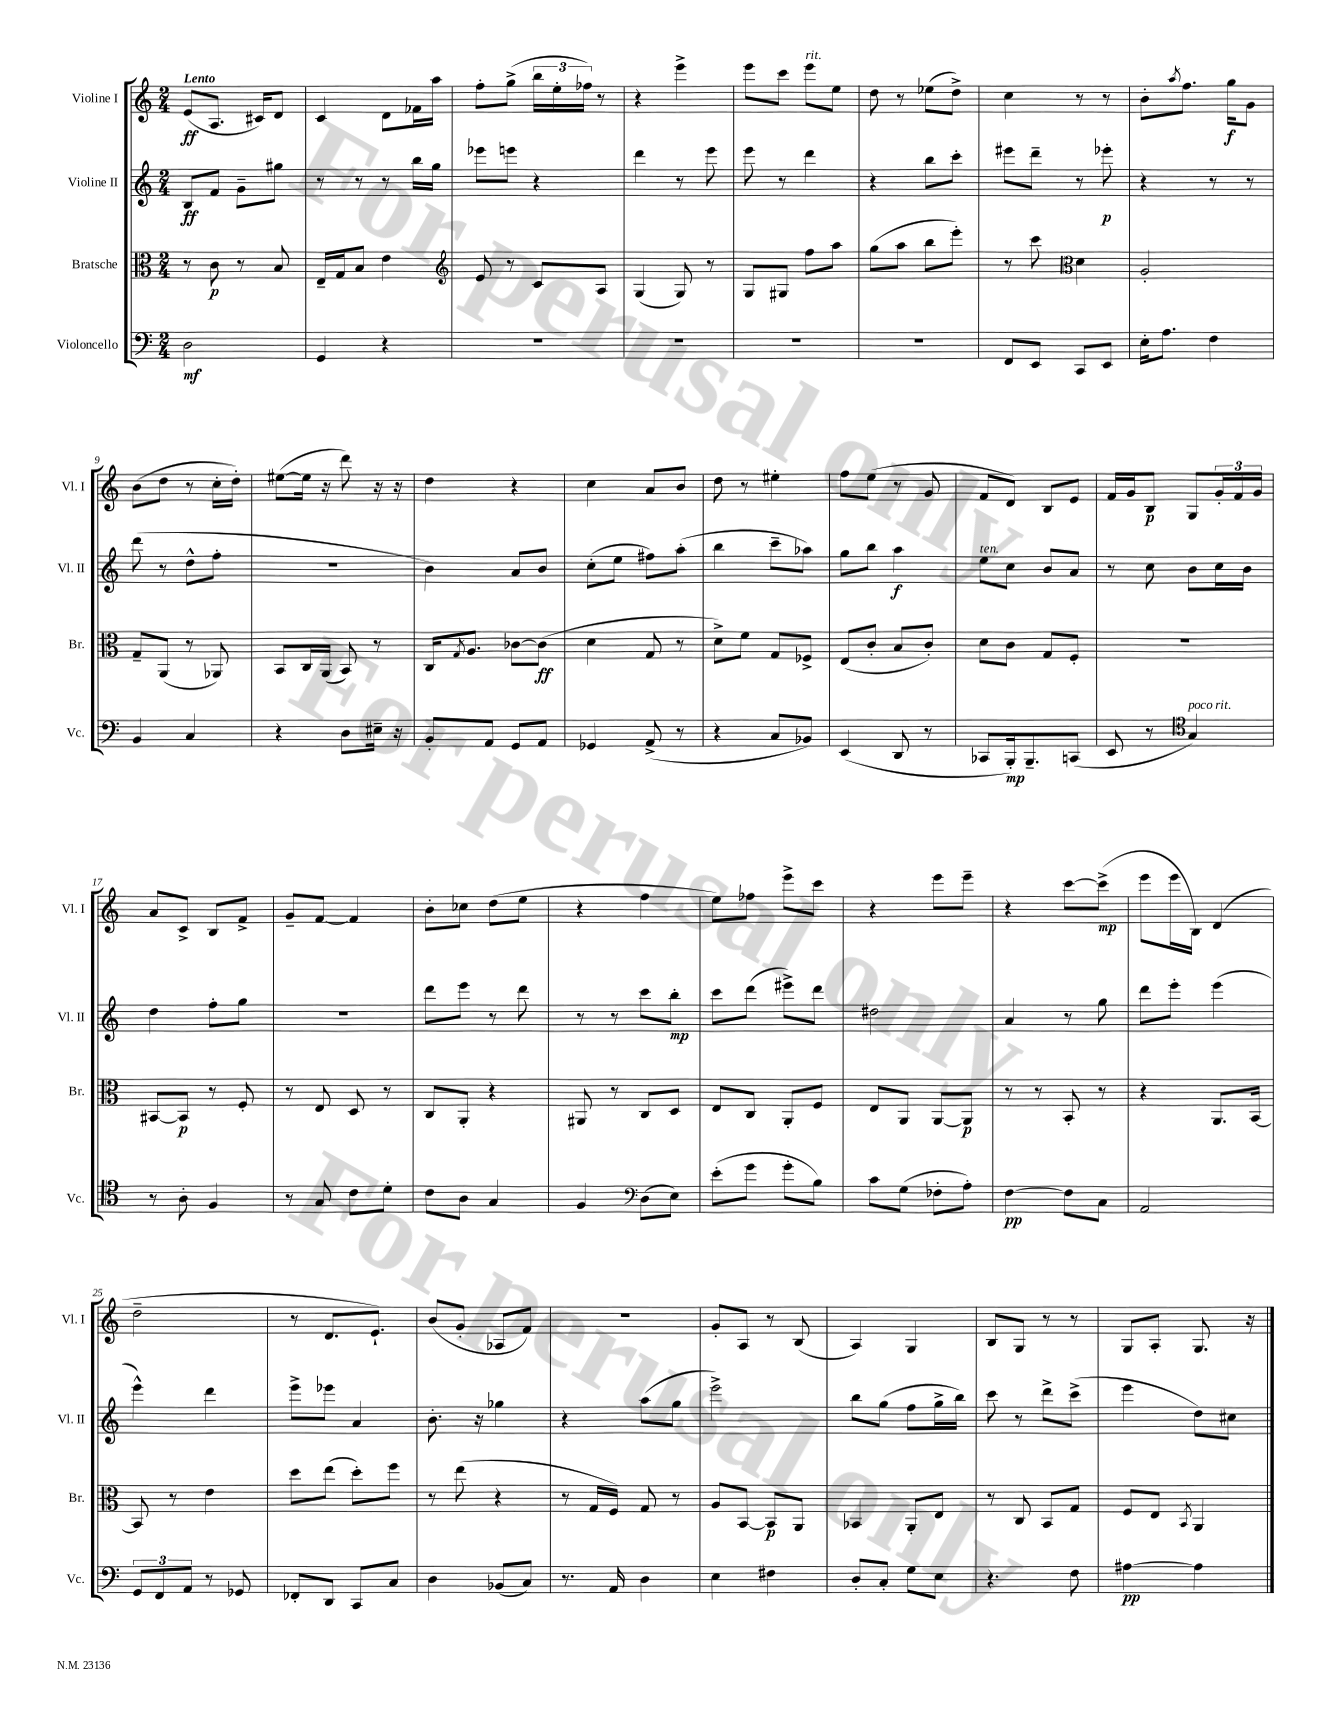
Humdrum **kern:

**kern	**kern	**kern	**kern
*staff4	*staff3	*staff2	*staff1
*clefF4	*clefC3	*clefG2	*clefG2
*k[]	*k[]	*k[]	*k[]
*M2/4	*M2/4	*M2/4	*M2/4
2D	8r	8B	(8e
.	8c	8f	8.A
.	8r	8g~	.
.	.	.	16c#)
.	8B	8gg#	8d
=	=	=	=
4GG	16E~	8r	4c
.	16G	.	.
.	8B	8r	.
4r	4e	8r	8d
.	.	16bb	16f-
.	.	16gg	16aa
=	=	=	=
*	*clefG2	*	*
2r	8e	8eee-	8ff'
.	8r	8eee	(8gg^
.	8c	4r	24bb
.	.	.	24ee'
.	.	.	24ff-)
.	8A	.	8r
=	=	=	=
2r	(4G	4ddd	4r
.	8G)	8r	4eee^
.	8r	8eee	.
=	=	=	=
2r	8G	8eee	8eee
.	8G#	8r	8ccc
.	8ff	4ddd	8eee
.	8aa	.	8ee
=	=	=	=
2r	(8gg	4r	8dd
.	8aa	.	8r
.	8bb	8bb	(8ee-
.	8eee')	8ccc'	8dd^)
=	=	=	=
8FF	8r	8eee#	4cc
8EE	8ccc	8ddd~	.
*	*clefC3	*	*
8CC	4d	8r	8r
8EE	.	8eee-'	8r
=	=	=	=
16E'	2A'	4r	8b'
8.A	.	.	.
.	.	.	8qaa
.	.	.	8.ff
4F	.	8r	.
.	.	.	16gg
.	.	8r	8g
=	=	=	=
4BB	8G~	(8ddd	(8b
.	(8AA	8r	8dd
4C	8r	8dd^^	8r
.	8AA-)	8ff'	16cc'
.	.	.	16dd')
=	=	=	=
4r	8BB	2r	([8ee#
.	16C	.	16ee#]
.	(16AA	.	16r
8D	8BB)	.	8ddd)
16E#~	8r	.	16r
16r	.	.	16r
=	=	=	=
8BB'	16C	4b)	4dd
.	8qG	.	.
.	8.A	.	.
8AA	.	.	.
8GG	[8c-	8a	4r
8AA	(8c-]	8b	.
=	=	=	=
4GG-	4d	(8cc'	4cc
.	.	8ee	.
(8AA^	8G	8ff#)	8a
8r	8r	(8aa'	8b
=	=	=	=
4r	8d^)	4bb	8dd
.	8f	.	8r
8C	8G	8ccc~	4ee#'
8BB-)	8F-^	8aa-)	.
=	=	=	=
(4EE	(8E	8gg	8ff
.	8c'	8bb	(8ee
8DD	8B	4aa	8r
8r	8c')	.	8g
=	=	=	=
8CC-	8d	8ee	8f
16BBB')	8c	8cc	8d)
8.BBB~	.	.	.
.	8G	8b	8B
(8CC	8F'	8a	8e
=	=	=	=
8EE	2r	8r	16f
.	.	.	16g
8r	.	8cc	8B
*clefC4	*	*	*
4G)	.	8b	8G
.	.	16cc	24g'
.	.	.	24f
.	.	16b	.
.	.	.	24g
=	=	=	=
8r	[8BB#	4dd	8a
8A'	8BB#]	.	8c^
4F	8r	8ff'	8B
.	8F'	8gg	8f^
=	=	=	=
8r	8r	2r	8g~
8G	8E	.	[8f
8c	8D	.	4f]
8d'	8r	.	.
=	=	=	=
8c	8C	8ddd	8b'
8A	8AA'	8eee	8cc-
4G	4r	8r	(8dd
.	.	8ddd	8ee
=	=	=	=
4F	8AA#	8r	4r
.	8r	8r	.
*clefF4	*	*	*
(8D	8C	8ccc	4ff
8E)	8D	8bb'	.
=	=	=	=
(8e'	8E	8ccc	8ee)
8g	8C	(8ddd	8ff-
8g'	8AA'	8eee#^)	8eee^
8B)	8F	8ddd	8ccc
=	=	=	=
8c	8E	2dd#	4r
(8G	8AA	.	.
8F-'	[8AA	.	8eee
8A')	8AA]	.	8eee~
=	=	=	=
[4F	8r	4a	4r
.	8r	.	.
8F]	8BB'	8r	[8ccc
8C	8r	8gg	(8ccc^]
=	=	=	=
2AA	4r	8ddd	8eee
.	.	8eee'	16eee
.	.	.	16B)
.	8.AA	(4eee	(4d
.	[16BB	.	.
=	=	=	=
12GG	8BB]	4eee^^)	2dd~
12FF	.	.	.
.	8r	.	.
12AA	.	.	.
8r	4e	4ddd	.
8GG-	.	.	.
=	=	=	=
8FF-'	8dd	8eee^	8r
8DD	(8ee	8eee-	8.d
8CC	8dd')	4a	.
.	.	.	8.e`)
8C	8ff	.	.
=	=	=	=
4D	8r	8.b'	(8b
.	(8ee	.	8g'
.	.	16r	.
(8BB-	4r	4gg-	8A-
8C)	.	.	8f)
=	=	=	=
8.r	8r	4r	2r
.	16G	.	.
16AA	16F)	.	.
4D	8G	(8aa	.
.	8r	8gg	.
=	=	=	=
4E	8A	2eee^)	8g'
.	[8BB	.	8A
4F#	8BB]	.	8r
.	8AA	.	(8B
=	=	=	=
8D'	4BB-	8bb	4A)
8C'	.	(8gg	.
8G	8AA'	8ff	4G
8E	8E	16gg^	.
.	.	16bb)	.
=	=	=	=
4.r	8r	8ccc	8B
.	8C	8r	8G
.	8BB	8ddd^	8r
8F	8G	(8ccc^	8r
=	=	=	=
[4A#	8F	4eee	8G
.	8E	.	8A'
.	8qBB	.	.
4A#]	4AA	8dd)	8.G
.	.	8cc#	.
.	.	.	16r
==	==	==	==
*-	*-	*-	*-
